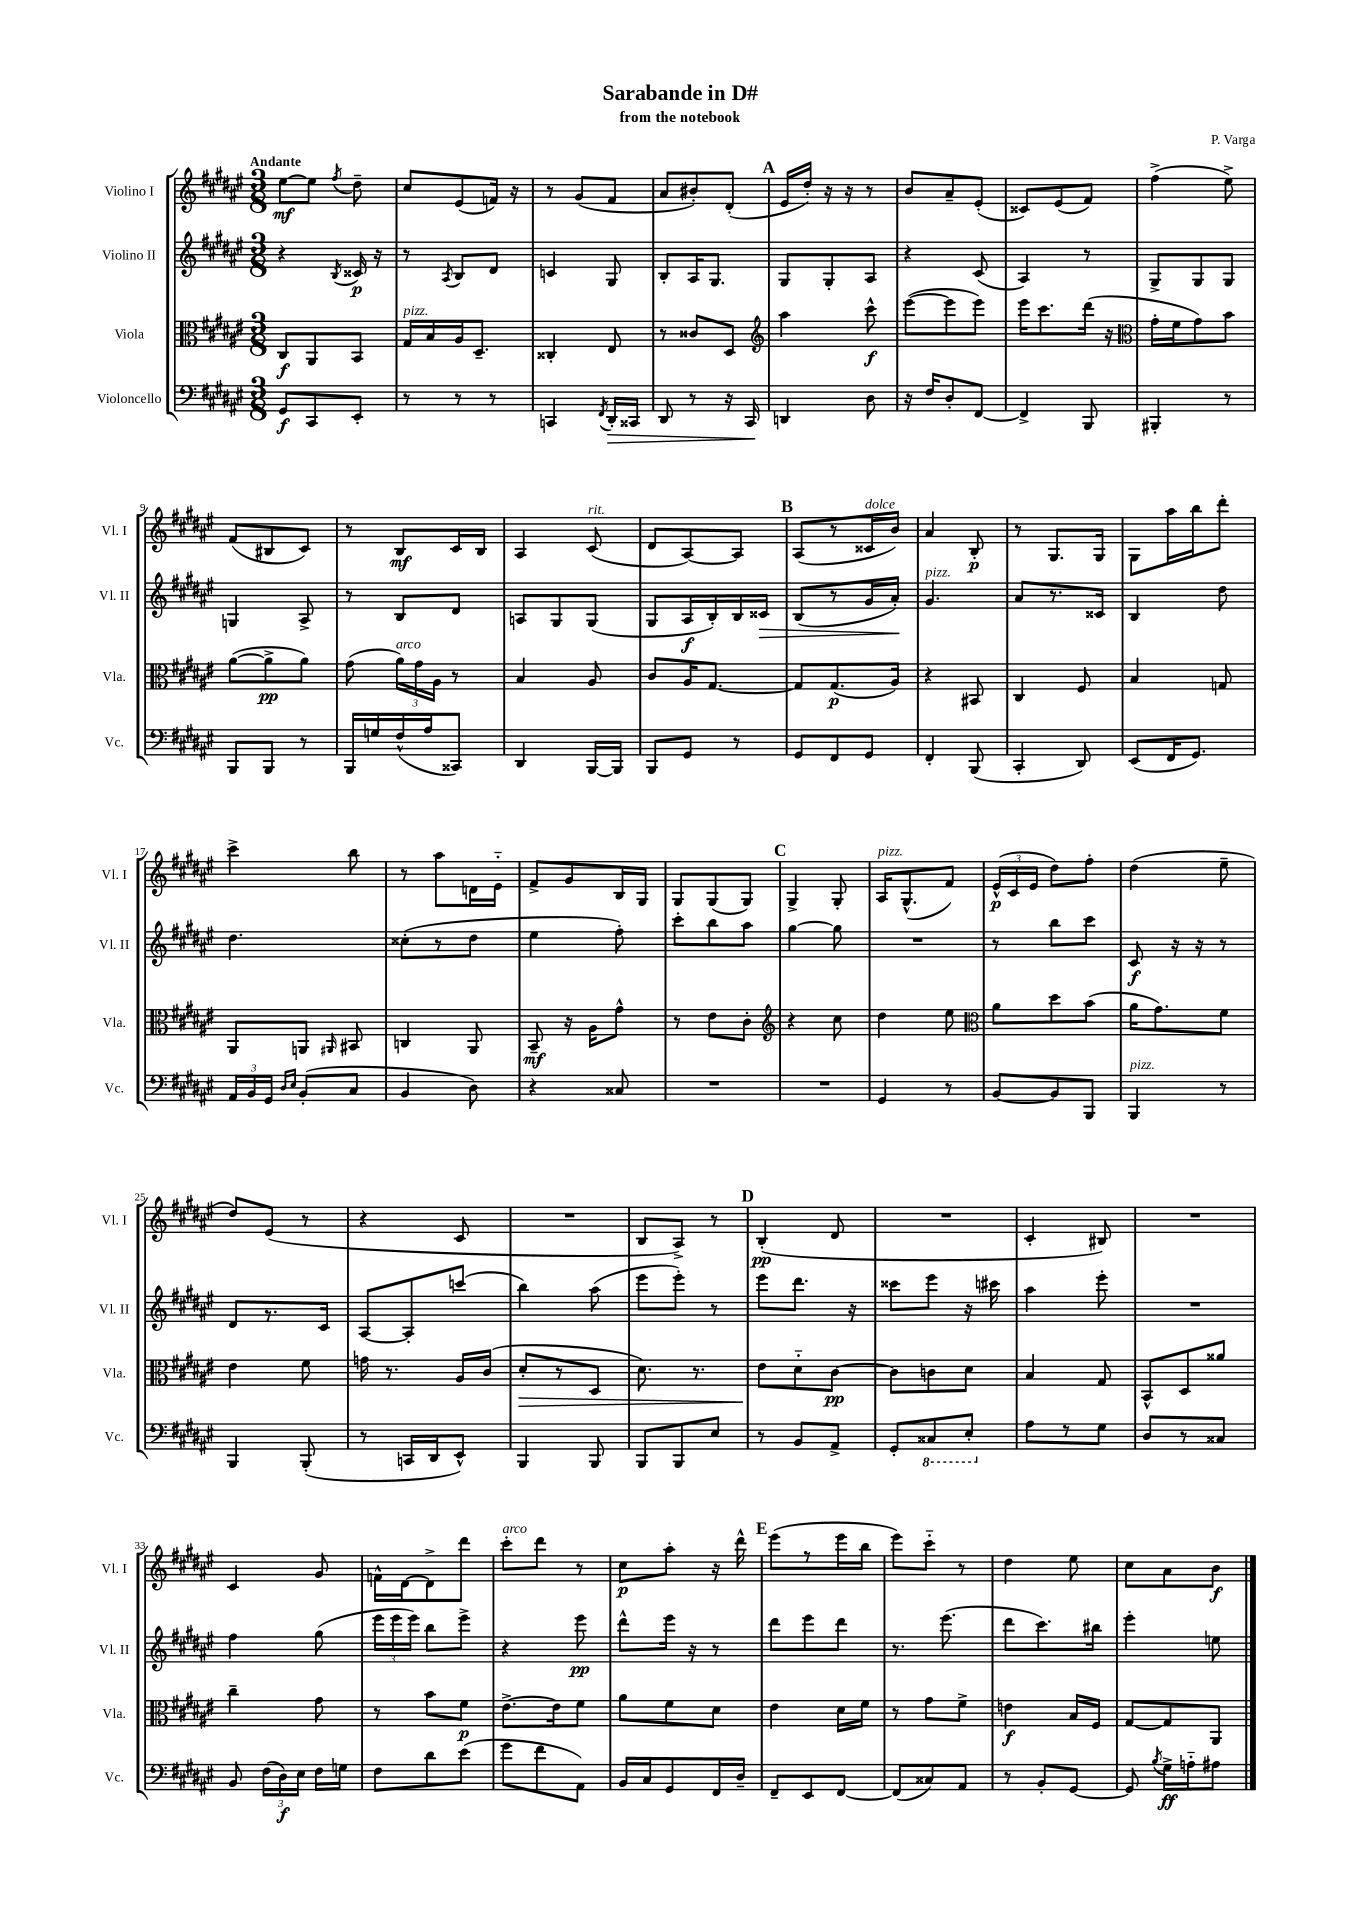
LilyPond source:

\header { title = "Sarabande in D#" composer = "P. Varga" subtitle = "from the notebook" }
<<
\new StaffGroup <<
\new Staff = "s0" \with { instrumentName = "Violino I" shortInstrumentName = "Vl. I" } {
    \clef treble \key fis \major \numericTimeSignature \time 3/8 \tempo "Andante"
    \autoBeamOff eis''8[~\mf eis''8] \acciaccatura { fis''8 } dis''8-- |
    cis''8[ eis'8( f'16]) r16 |
    r8 gis'8[( fis'8] |
    ais'8[ bis'8-.) dis'8]-.( |
    \mark \markup { \bold "A" } eis'16[ dis''16]-.) r16 r16 r8 |
    b'8[ ais'8-- eis'8]-.( |
    cisis'8[) eis'8( fis'8]) |
    fis''4->( eis''8->) |
    fis'8[( bis8 cis'8]) |
    r8 b8[\mf cis'16 b16] |
    ais4 cis'8^\markup { \italic "rit." }( |
    dis'8[ ais8~) ais8] |
    \mark \markup { \bold "B" } ais8[( r8 cisis'16^\markup { \italic "dolce" } b'16]) |
    ais'4 b8-.\p |
    r8 gis8.[ gis16] |
    gis8[ ais''16 b''16 dis'''8]-. |
    cis'''4-> b''8 |
    r8 ais''8[ d'16 eis'16]-_ |
    fis'8[-> gis'8 b16 gis16] |
    gis8[ gis8( gis8]) |
    \mark \markup { \bold "C" } gis4-> gis8-. |
    ais16[^\markup { \italic "pizz." } gis8.-^( fis'8]) |
    \tuplet 3/2 { eis'16[-^\p( cis'16 eis'16] } dis''8[) fis''8]-. |
    dis''4( eis''8-- |
    dis''8[) eis'8]( r8 |
    r4 cis'8 |
    R4. |
    b8[ ais8]->) r8 |
    \mark \markup { \bold "D" } b4-.\pp( dis'8 |
    R4. |
    cis'4-. bis8) |
    R4. |
    cis'4 gis'8 |
    f'16[-^ dis'16~ dis'8-> dis'''8] |
    cis'''8[-.^\markup { \italic "arco" } dis'''8] r8 |
    cis''8[\p ais''8]-. r16 dis'''16-^ |
    \mark \markup { \bold "E" } eis'''8[( r8 eis'''16 b''16] |
    eis'''8[) cis'''8]-_ r8 |
    dis''4 eis''8 |
    cis''8[ ais'8 b'8]\f \bar "|." |
}
\new Staff = "s1" \with { instrumentName = "Violino II" shortInstrumentName = "Vl. II" } {
    \clef treble \key fis \major \numericTimeSignature \time 3/8
    \autoBeamOff r4 \acciaccatura { b8 } cisis'16\p r16 |
    r8 \acciaccatura { ais8 } b8[ dis'8] |
    c'4 gis8 |
    b8[-. ais16 gis8.] |
    \mark \markup { \bold "A" } gis8[ gis8-. ais8] |
    r4 cis'8( |
    ais4) r8 |
    gis8[-> gis8 gis8] |
    g4 ais8-> |
    r8 b8[ dis'8] |
    a8[ gis8 gis8]( |
    gis8[ ais16\f b16-.) b16 cisis'16]\> |
    \mark \markup { \bold "B" } b8[( r8 gis'16 ais'16]-.\!) |
    gis'4.^\markup { \italic "pizz." } |
    ais'8[ r8. cisis'16] |
    b4 dis''8 |
    dis''4. |
    cisis''8[-.( r8 dis''8] |
    eis''4 fis''8-.) |
    cis'''8[-. b''8 ais''8] |
    \mark \markup { \bold "C" } gis''4~ gis''8 |
    R4. |
    r8 b''8[ cis'''8] |
    cis'8\f r16 r16 r8 |
    dis'8[ r8. cis'16] |
    ais8[~ ais8-. c'''8]( |
    b''4) ais''8( |
    eis'''8[ eis'''8]-.) r8 |
    \mark \markup { \bold "D" } eis'''8[ dis'''8.] r16 |
    cisis'''8[ eis'''8] r16 cis'''16 |
    ais''4 eis'''8-. |
    R4. |
    fis''4 gis''8( |
    \tuplet 3/2 { eis'''16[ eis'''16 eis'''16]) } b''8[ eis'''8]-> |
    r4 eis'''8\pp |
    dis'''8[-^ eis'''16] r16 r8 |
    \mark \markup { \bold "E" } dis'''8[ eis'''8 dis'''8] |
    r8. eis'''8.( |
    dis'''8[ cis'''8.) bis''16] |
    eis'''4-. e''8 \bar "|." |
}
\new Staff = "s2" \with { instrumentName = "Viola" shortInstrumentName = "Vla." } {
    \clef alto \key fis \major \numericTimeSignature \time 3/8
    \autoBeamOff cis8[\f ais,8 b,8] |
    gis16[^\markup { \italic "pizz." } b16 ais16 dis8.]-- |
    cisis4-. eis8 |
    r8 cisis'8[ dis8] |
    \mark \markup { \bold "A" } \clef treble ais''4 cis'''8-^\f |
    eis'''8[~( eis'''8 eis'''8]) |
    eis'''16[ cis'''8. dis'''16]( r16 |
    \clef alto gis'16[-. fis'16 gis'8) b'8] |
    ais'8[~( ais'8->\pp ais'8]) |
    gis'8( \tuplet 3/2 { ais'16[^\markup { \italic "arco" }) gis'16 ais16] } r8 |
    b4 ais8 |
    cis'8[ ais16 gis8.]~ |
    \mark \markup { \bold "B" } gis8[ gis8.\p( ais16]) |
    r4 bis,8 |
    cis4 fis8 |
    b4 g8 |
    ais,8[ a,8] \grace { ais,16 } bis,8 |
    c4 ais,8 |
    b,8--\mf r16 ais16[ gis'8]-^ |
    r8 eis'8[ cis'8]-. |
    \mark \markup { \bold "C" } \clef treble r4 cis''8 |
    dis''4 eis''8 |
    \clef alto ais'8[ dis''8 b'8]( |
    ais'16[ gis'8.) fis'8] |
    eis'4 fis'8 |
    g'16 r8. ais16[ cis'16]( |
    dis'8[-.\> r8 dis8] |
    dis'8.) r8. |
    \mark \markup { \bold "D" } eis'8[\! dis'8-_ cis'8]~\pp |
    cis'8[ c'8 dis'8] |
    b4 gis8 |
    b,8[-^ dis8 aisis'8] |
    cis''4-- gis'8 |
    r8 b'8[ fis'8]\p |
    eis'8.[~-> eis'16 fis'8] |
    ais'8[ fis'8 dis'8] |
    \mark \markup { \bold "E" } eis'4 dis'16[ fis'16] |
    r8 gis'8[ fis'8]-> |
    e'4\f b16[ fis16] |
    gis8[~ gis8 ais,8] \bar "|." |
}
\new Staff = "s3" \with { instrumentName = "Violoncello" shortInstrumentName = "Vc." } {
    \clef bass \key fis \major \numericTimeSignature \time 3/8
    \autoBeamOff gis,8[\f cis,8 eis,8]-. |
    r8 r8 r8 |
    c,4 \acciaccatura { fis,8 } dis,16[-.\> cisis,16] |
    dis,8 r8 r16 cis,16\! |
    \mark \markup { \bold "A" } d,4 dis8 |
    r16 fis16[ dis8-. fis,8]~ |
    fis,4-> b,,8 |
    bis,,4-. r8 |
    b,,8[ b,,8] r8 |
    b,,16[ g16 fis16-^( ais16 cisis,8]) |
    dis,4 b,,16[~ b,,16] |
    b,,8[ gis,8] r8 |
    \mark \markup { \bold "B" } gis,8[ fis,8 gis,8] |
    fis,4-. b,,8( |
    cis,4-. dis,8) |
    eis,8[( fis,16 gis,8.]) |
    \tuplet 3/2 { ais,16[ b,16 gis,16] } \grace { dis16[ eis16] } b,8[-.( cis8] |
    b,4 dis8) |
    r4 cisis8 |
    R4. |
    \mark \markup { \bold "C" } R4. |
    gis,4 r8 |
    b,8[~ b,8 b,,8] |
    b,,4^\markup { \italic "pizz." } r8 |
    b,,4 b,,8-.( |
    r8 c,16[ dis,16 eis,8]-^) |
    b,,4 b,,8 |
    b,,8[ b,,8 eis8] |
    \mark \markup { \bold "D" } r8 b,8[ ais,8]-> |
    gis,8[-. \ottava #-1 cisis,8 eis,8]-. \ottava #0 |
    ais8[ r8 gis8] |
    dis8[ r8 cisis8] |
    b,8 \tuplet 3/2 { fis16[( dis16\f) eis16] } fis16[ g16] |
    fis8[ dis'8 eis'8]( |
    gis'8[ fis'8 ais,8]) |
    b,16[ cis16 gis,8 fis,16 dis16]-- |
    \mark \markup { \bold "E" } fis,8[-- eis,8 fis,8]~ |
    fis,8[( cisis8) ais,8] |
    r8 b,8[-. gis,8]~ |
    gis,8 \acciaccatura { b8 } gis16[->\ff a16-_ ais8] \bar "|." |
}
>>
>>
